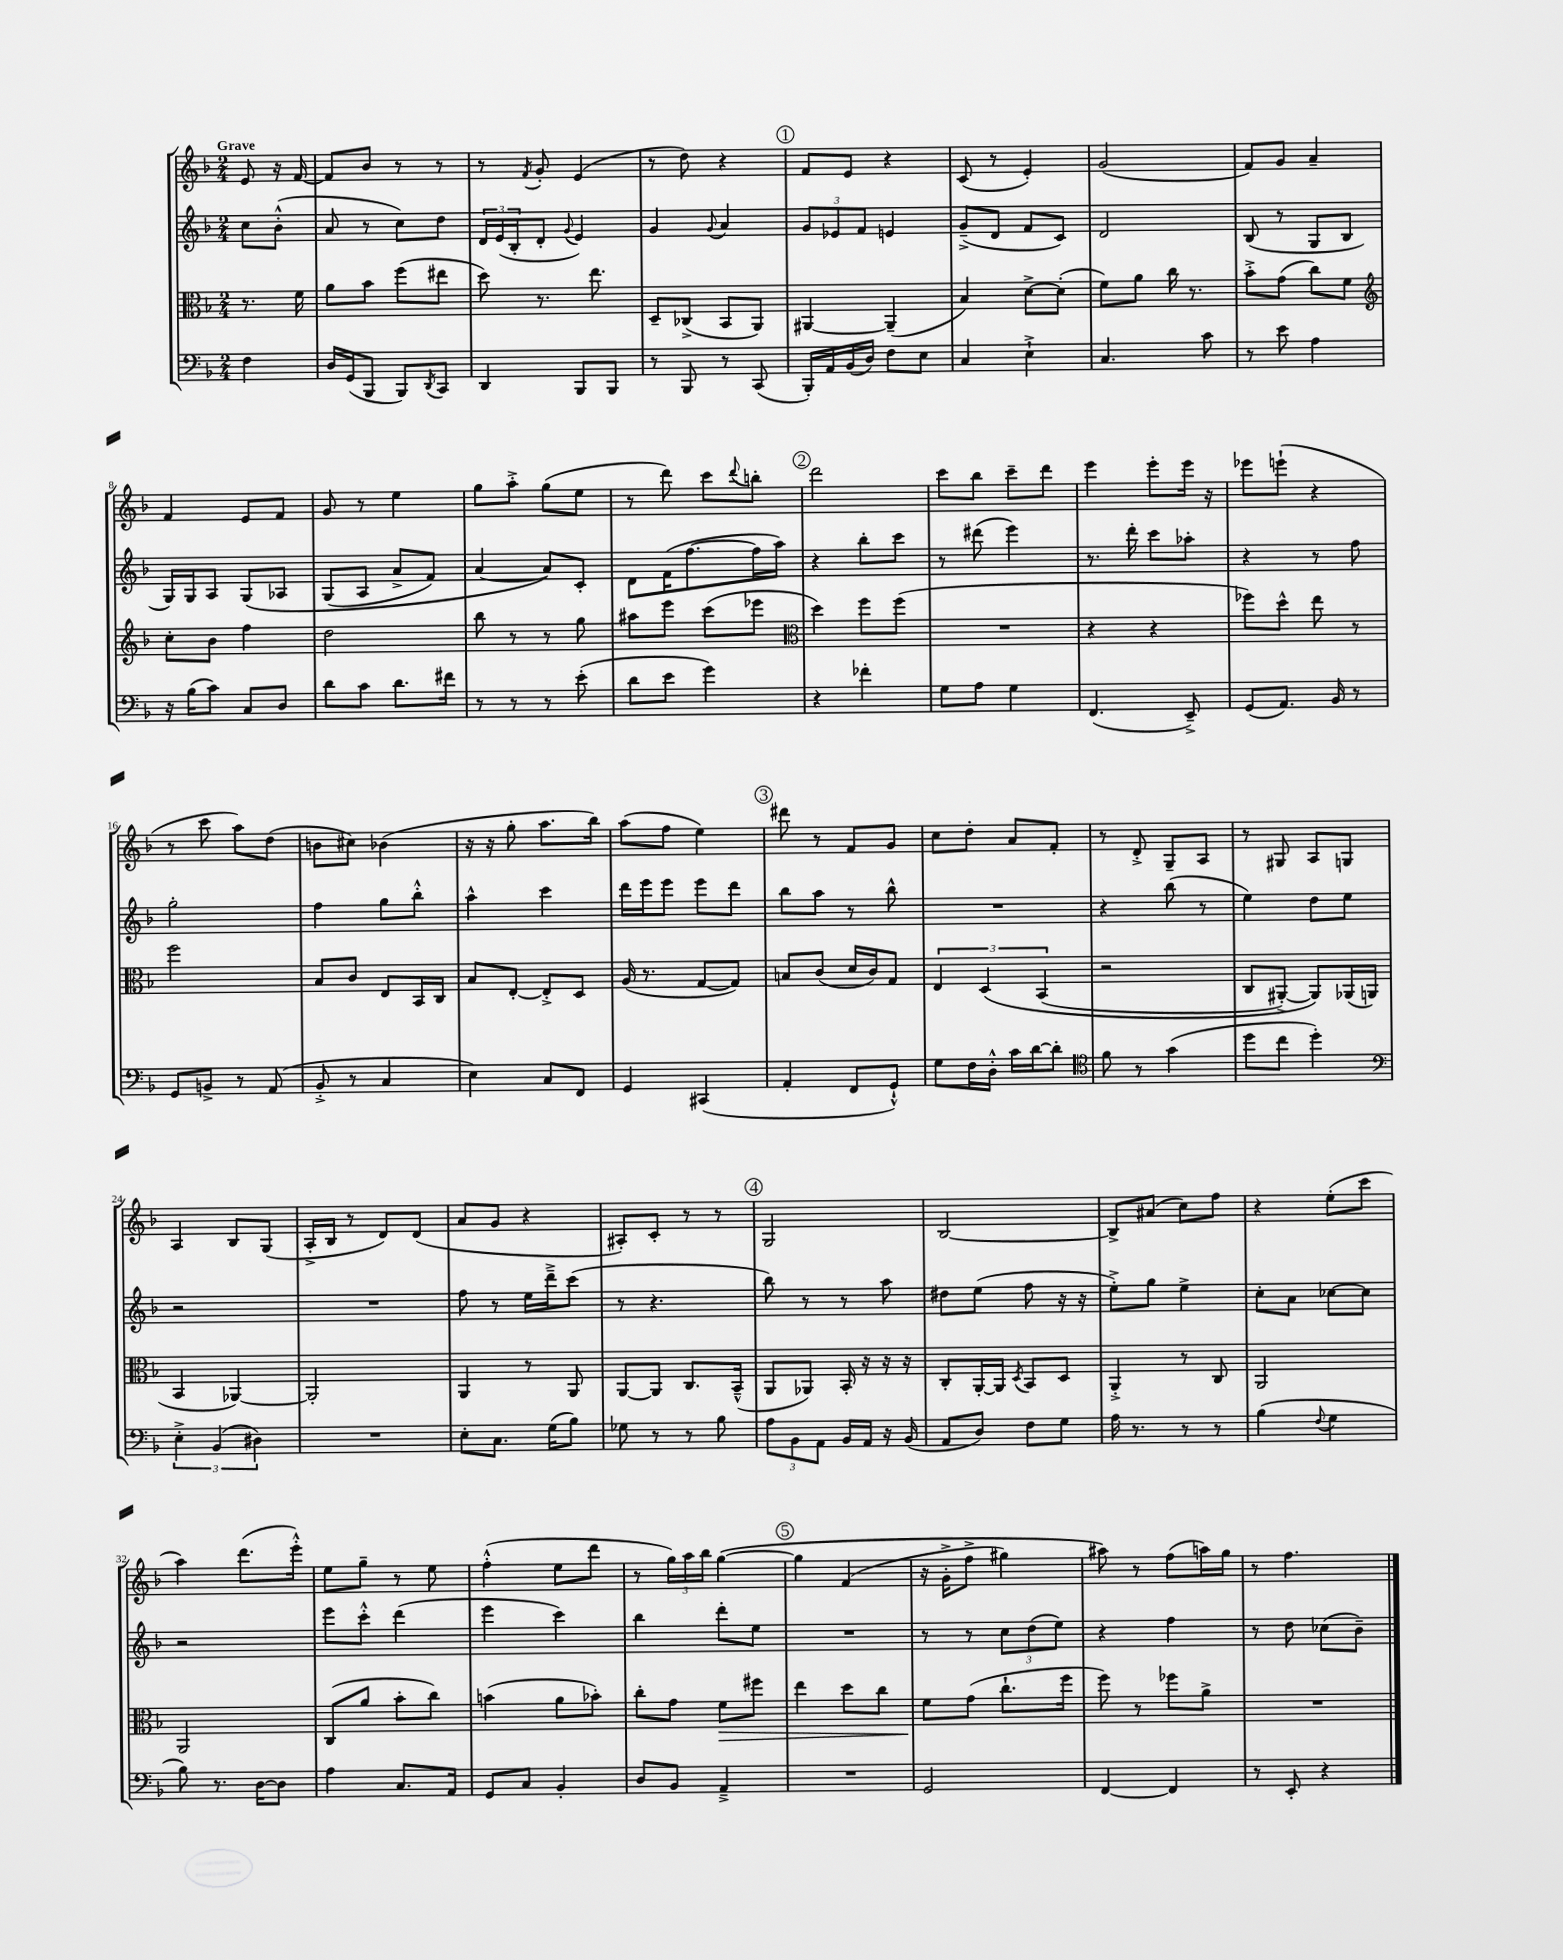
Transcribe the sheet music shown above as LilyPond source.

<<
\new StaffGroup <<
\new Staff = "s0" {
    \clef treble \key f \major \numericTimeSignature \time 2/4 \partial 4 \tempo "Grave"
    e'8 r16 f'16~ |
    f'8 bes'8 r8 r8 |
    r8 \acciaccatura { f'8 } g'8-. e'4( |
    r8 d''8) r4 |
    \mark \markup { \circle "1" } f'8 e'8 r4 |
    c'8( r8 e'4-.) |
    g'2( |
    f'8) g'8 a'4-- |
    f'4 e'8 f'8 |
    g'8 r8 e''4 |
    g''8 a''8-.-> g''8( e''8 |
    r8 d'''8) c'''8 \appoggiatura { d'''8 } b''8-. |
    \mark \markup { \circle "2" } d'''2 |
    c'''8 bes''8 c'''8-- d'''8 |
    e'''4 e'''8-. e'''16 r16 |
    ees'''8 e'''8-!( r4 |
    r8 c'''8 a''8) d''8( |
    b'8 cis''8) bes'4( |
    r16 r16 g''8-. a''8. bes''16) |
    a''8( f''8 e''4) |
    \mark \markup { \circle "3" } dis'''8 r8 f'8 g'8 |
    c''8 d''8-. a'8 f'8-. |
    r8 d'8-.-> g8-- a8 |
    r8 gis8 a8 g8 |
    a4 bes8 g8( |
    a16-.-> bes16 r8 d'8) d'8( |
    a'8 g'8 r4 |
    ais8-.) c'8-. r8 r8 |
    \mark \markup { \circle "4" } g2 |
    bes2~ |
    bes8-> ais'8( c''8) f''8 |
    r4 e''8-.( c'''8 |
    a''4) d'''8.( e'''16-.-^) |
    e''8 g''8-- r8 e''8 |
    f''4-.-^( e''8 d'''8 |
    r8 \tuplet 3/2 { g''16) a''16 bes''16 } g''4~\( |
    \mark \markup { \circle "5" } g''4 f'4( |
    r16 g'16-.-> f''8-> gis''4) |
    ais''8\) r8 f''8( a''16) g''16 |
    r8 f''4. \bar "|." |
}
\new Staff = "s1" {
    \clef treble \key f \major \numericTimeSignature \time 2/4 \partial 4
    c''8 bes'8-.-^( |
    a'8 r8 c''8) d''8 |
    \tuplet 3/2 { d'16 e'16( bes16-. } d'8-. \appoggiatura { g'8 } e'4) |
    g'4 \appoggiatura { g'8 } a'4 |
    \mark \markup { \circle "1" } \tuplet 3/2 { g'8 ees'8 f'8 } e'4 |
    g'8--->( d'8 f'8 c'8) |
    d'2 |
    bes8( r8 g8 bes8 |
    g16) g16 a8 g8\( aes8 |
    g8( a8 a'8-> f'8) |
    a'4~ a'8\) c'8-. |
    d'8 f'16( f''8.~ f''16 a''16) |
    \mark \markup { \circle "2" } r4 bes''8-. c'''8 |
    r8 dis'''8( e'''4) |
    r8. d'''16-. c'''8 aes''8-. |
    r4 r8 f''8 |
    g''2-. |
    f''4 g''8 bes''8-.-^ |
    a''4-^ c'''4 |
    d'''16 e'''16 e'''8 e'''8 d'''8 |
    \mark \markup { \circle "3" } bes''8 a''8 r8 bes''8-^ |
    R2 |
    r4 bes''8( r8 |
    e''4) d''8 e''8 |
    r2 |
    R2 |
    f''8 r8 e''16 d'''16---> c'''8( |
    r8 r4. |
    \mark \markup { \circle "4" } bes''8) r8 r8 a''8 |
    dis''8 e''8( f''8 r16 r16 |
    e''8-.->) g''8 e''4-> |
    c''8-. a'8 ces''8~ ces''8 |
    r2 |
    e'''8 c'''8-.-^ d'''4( |
    e'''4 c'''4) |
    bes''4 d'''8-. e''8 |
    \mark \markup { \circle "5" } R2 |
    r8 r8 \tuplet 3/2 { c''8 d''8( e''8) } |
    r4 f''4 |
    r8 d''8 ces''8( bes'8--) \bar "|." |
}
\new Staff = "s2" {
    \clef alto \key f \major \numericTimeSignature \time 2/4 \partial 4
    r8. f'16 |
    a'8 bes'8 f''8( eis''8 |
    d''8) r8. e''8. |
    d8-- ces8->( bes,8 a,8) |
    \mark \markup { \circle "1" } ais,4~ ais,4--( |
    bes4) d'8~-> d'8-.( |
    f'8) a'8 c''16 r8. |
    bes'8-.-> g'8( c''8) f'8 |
    \clef treble c''8-. bes'8 f''4 |
    d''2 |
    bes''8 r8 r8 g''8 |
    ais''8 e'''8 c'''8( ees'''8 |
    \mark \markup { \circle "2" } \clef alto d''4) f''8 f''8( |
    R2 |
    r4 r4 |
    fes''8) d''8-^ e''8 r8 |
    f''2 |
    bes8 c'8 e8 bes,16 c16 |
    bes8 e8~-. e8-.-> d8 |
    a16( r8. g8~ g8) |
    \mark \markup { \circle "3" } b8 c'8( d'16 c'16) g8 |
    \tuplet 3/2 { e4 d4\( bes,4( } |
    r2 |
    c8 ais,8~-.->) ais,8\) aes,16( a,16 |
    bes,4 aes,4~) |
    aes,2-. |
    a,4 r8 a,8 |
    a,8~ a,8 c8. bes,16---^( |
    \mark \markup { \circle "4" } a,8 aes,8) bes,16-. r16 r16 r16 |
    c8-. a,16~-. a,16 \acciaccatura { d8 } bes,8 d8 |
    a,4-.-> r8 c8 |
    a,2 |
    a,2 |
    c8( a'8 bes'8-. c''8) |
    b'4( a'8 bes'8-.) |
    c''8-. g'8 f'8\> fis''8 |
    \mark \markup { \circle "5" } e''4 d''8 c''8 |
    f'8\! g'8( c''8.-! f''16 |
    f''8) r8 fes''8 a'8-> |
    R2 \bar "|." |
}
\new Staff = "s3" {
    \clef bass \key f \major \numericTimeSignature \time 2/4 \partial 4
    f4 |
    d16 g,16( bes,,8 bes,,8) \acciaccatura { d,8 } c,8 |
    d,4 bes,,8 bes,,8 |
    r8 bes,,8 r8 c,8( |
    \mark \markup { \circle "1" } bes,,16-.) a,16 bes,16( d16) f8 e8 |
    c4 e4-!-> |
    c4. c'8 |
    r8 e'8 a4 |
    r16 bes16( c'8) c8 d8 |
    d'8 c'8 d'8. fis'16 |
    r8 r8 r8 e'8-.( |
    d'8 e'8 g'4) |
    \mark \markup { \circle "2" } r4 fes'4-. |
    g8 a8 g4 |
    f,4.( e,8--->) |
    g,8( a,8.) bes,16 r8 |
    g,8 b,8-> r8 a,8( |
    bes,8-.-> r8 c4 |
    e4) c8 f,8 |
    g,4 cis,4( |
    \mark \markup { \circle "3" } a,4-. f,8 g,8-!-^) |
    g8 f16 d16-.-^ c'16 d'16~ d'8-. |
    \clef tenor f'8 r8 g'4( |
    d''8 c''8 d''4-.) |
    \clef bass \tuplet 3/2 { e4-.-> bes,4( dis4) } |
    R2 |
    e8-. c8. g16( bes8) |
    ges8 r8 r8 bes8 |
    \mark \markup { \circle "4" } \tuplet 3/2 { a8 bes,8 a,8 } bes,16 a,16 r16 bes,16( |
    a,8 d8) f8 g8 |
    a16 r8. r8 r8 |
    bes4( \appoggiatura { f8 } g4 |
    bes8) r8. d16~ d8 |
    a4 c8. a,16 |
    g,8 c8 bes,4-. |
    d8 bes,8 a,4---> |
    \mark \markup { \circle "5" } R2 |
    g,2 |
    f,4~ f,4 |
    r8 e,8-. r4 \bar "|." |
}
>>
>>
